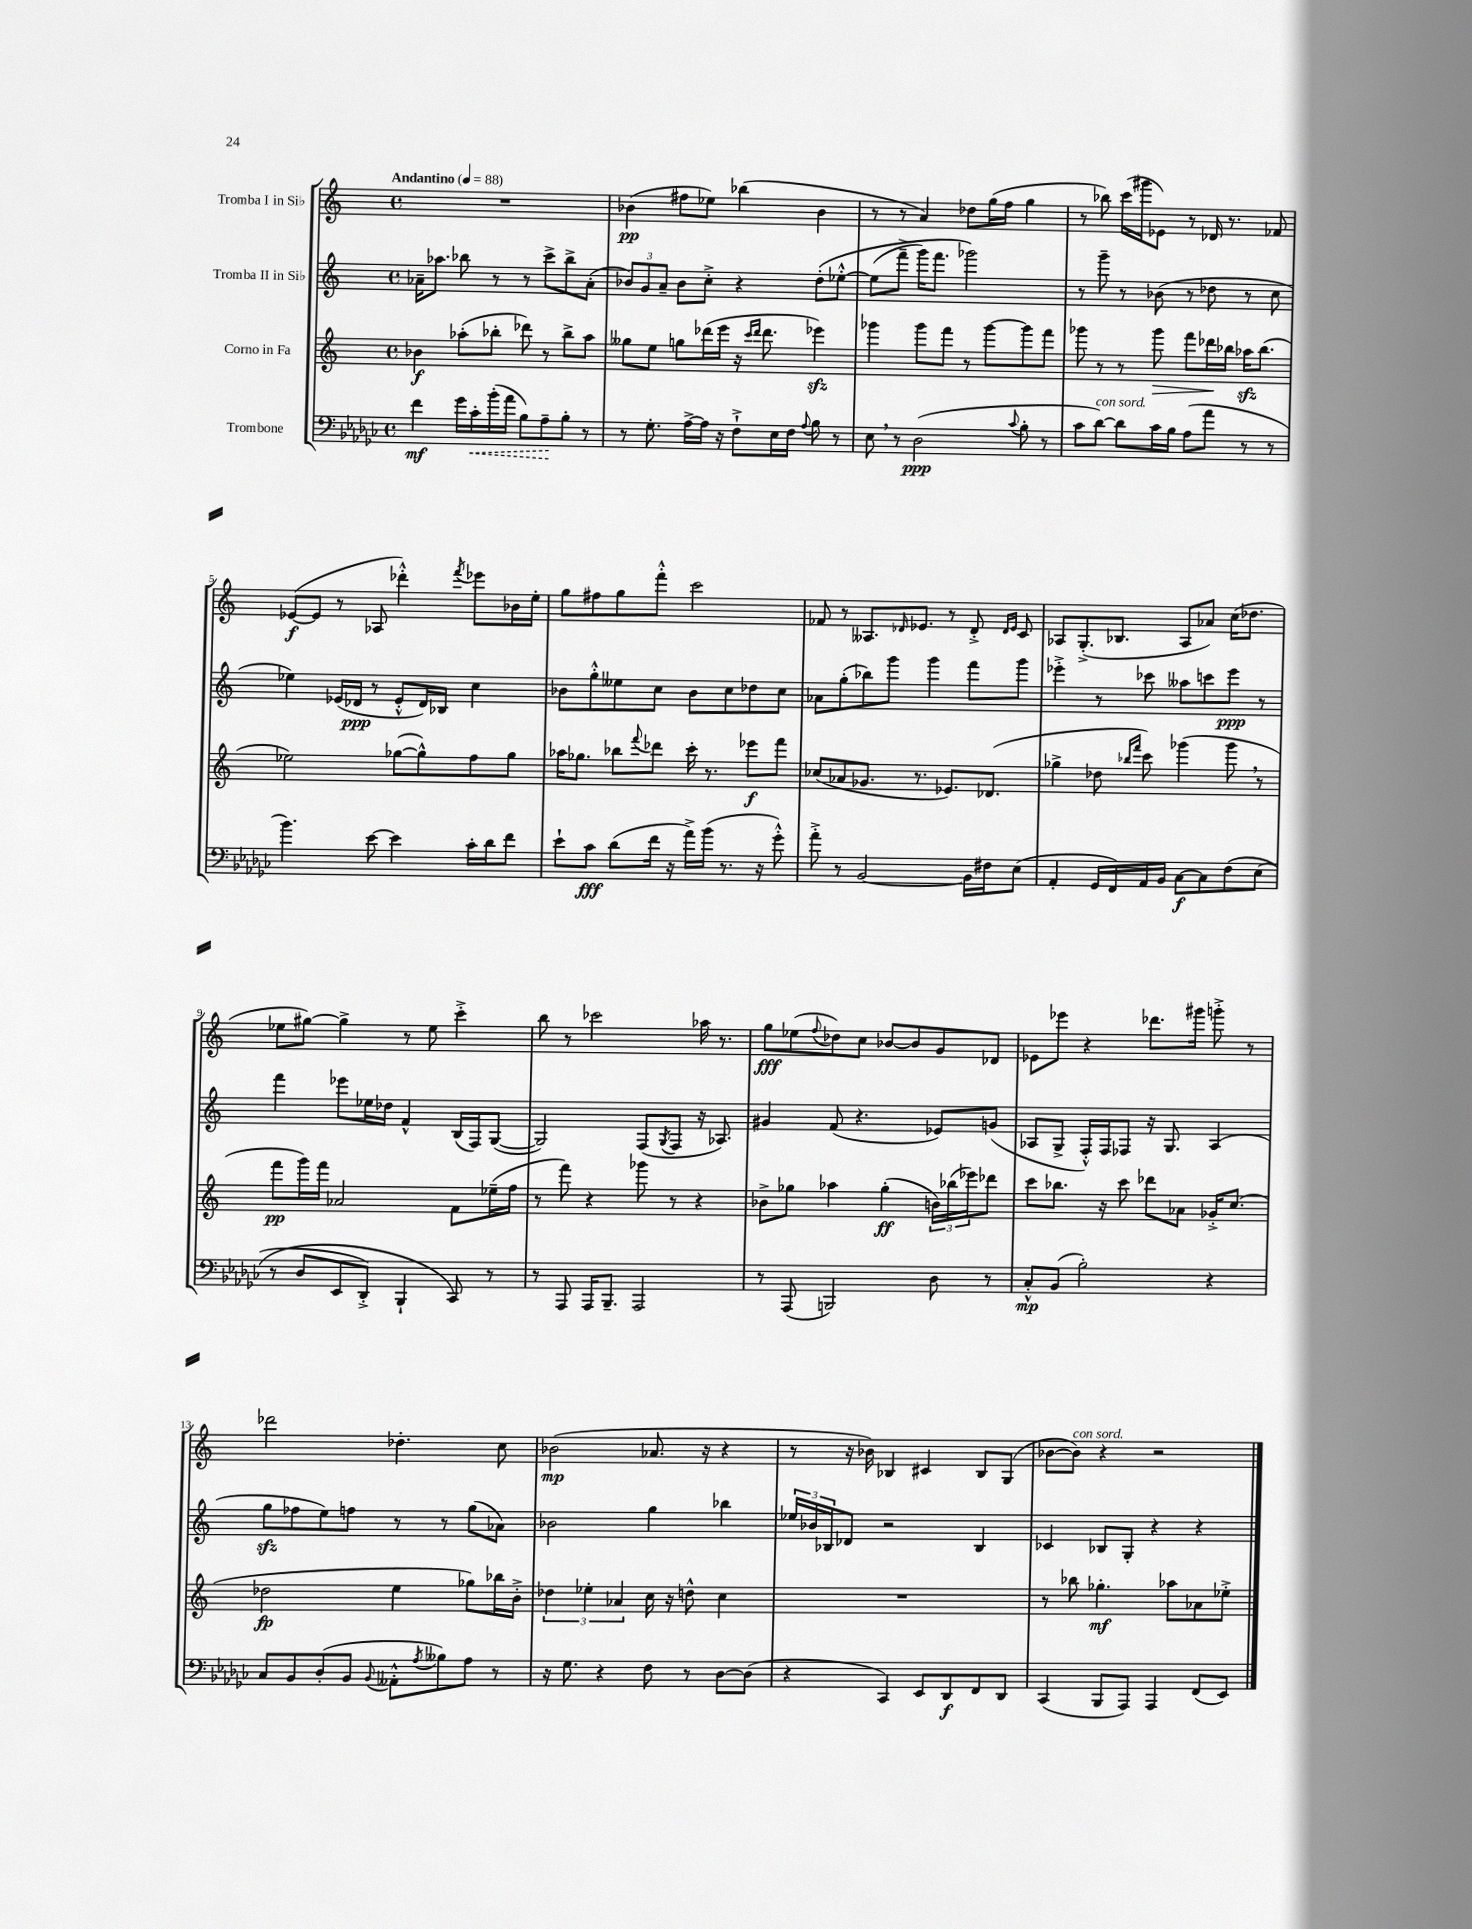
<<
\new StaffGroup <<
\new Staff = "s0" \with { instrumentName = "Tromba I in Sib" } {
    \clef treble \key c \major \defaultTimeSignature \time 4/4 \tempo "Andantino" 4 = 88
    R1 |
    bes'4\pp( fis''8 ees''8) bes''4( bes'4 |
    r8 r8 a'4) des''8 g''16( f''16 g''4 |
    r8 bes''8) c'''16( gis'''16 ees'8) r8 des'16 r8. fes'8 |
    ees'8~\f( ees'8 r8 aes8 des'''4-.-^) \acciaccatura { f'''8 } ees'''8 bes'16 e''16-. |
    g''8 fis''8 g''8 f'''8-.-^ c'''2 |
    fes'8 r8 aeses8. \grace { des'16 } ees'8. r8 des'8-.-> \grace { des'16 ees'16 } c'8 |
    aes8 g8.-.->( bes8. aes8 aes'8) c''16( des''8. |
    ees''8 gis''8~) gis''4-> r8 ees''8 c'''4-.-> |
    b''8 r8 ces'''2 aes''16 r8. |
    g''8\fff ees''8( \appoggiatura { f''8 } des''8) c''8 bes'8~ bes'8 g'8 des'8 |
    ees'8 ees'''8 r4 des'''8. gis'''16 g'''8-.-> r8 |
    des'''2 des''4.-. c''8 |
    bes'2\mp( aes'8. r16 r4 |
    r8 r16 bes'16) bes4 cis'4 bes8 g8( |
    bes'8~ bes'8^\markup { \italic "con sord." }) r4 r2 \bar "|." |
}
\new Staff = "s1" \with { instrumentName = "Tromba II in Sib" } {
    \clef treble \key c \major \defaultTimeSignature \time 4/4
    aes'16-- aes''8. bes''8 r8 r8 c'''8-> bes''8-> aes'8-.( |
    \tuplet 3/2 { bes'8) g'8 a'8-- } bes'8 c''8-.-> r4 d''8-.\( ees''8~-.-^ |
    ees''8( f'''8---> g'''16) f'''8. ges'''2\) |
    r8 g'''8-- r8 bes'8( r8 des''8 r8 c''8 |
    ees''4) ees'16( des'16\ppp r8 ees'8-.-^ des'16) bes16 c''4 |
    bes'8 g''8-.-^ eeses''8 c''8 bes'8 c''8 des''8 c''8 |
    aes'8 g''8-.( bes''8) g'''8 g'''4 f'''8 g'''8 |
    ees'''4-.-> r8 ces'''8 aeses''8 c'''8 ees'''8\ppp r8 |
    f'''4 ees'''8 ees''16 des''16 f'4-^ b16( f16) g8~( |
    g2) f8( \acciaccatura { g8 } f8 r16 aes8.) |
    gis'4 f'8( r4. ees'8) g'8( |
    aes8 g8-> f16-.-^) f16 fes8 r16 g8. aes4( |
    g''8\sfz fes''8 e''8) f''8 r8 r8 g''8( aes'8) |
    bes'2 g''4 bes''4 |
    \tuplet 3/2 { ees''16 bes'16 bes16 } des'8 r2 bes4 |
    ces'4 bes8 g8-. r4 r4 \bar "|." |
}
\new Staff = "s2" \with { instrumentName = "Corno in Fa" } {
    \clef treble \key c \major \defaultTimeSignature \time 4/4
    bes'4\f aes''8-.( bes''8-. des'''8) r8 bes''8-> aes''8 |
    geses''8 e''8 g''8 des'''16( e'''16 r16 \grace { c'''16 des'''16 } des'''8. ees'''4\sfz) |
    ges'''4 ges'''8 f'''8 r8 ges'''8~ ges'''8 f'''8 |
    ges'''8 r8 r8 ges'''8\> f'''8 des'''16\! bes''16 aes''16\sfz bes''8.( |
    ees''2) ges''8~( ges''8-^) f''8 ges''8 |
    aes''16 ges''8. bes''8 \appoggiatura { f'''8 } des'''8 c'''16-. r8. ees'''8\f f'''8 |
    ces''8( aes'8 ges'8. r8. ees'8.) des'8.( |
    ges''4-> des''8 \grace { bes''16 f'''16 } c'''8) ges'''4( ges'''8 \breathe r8 |
    f'''8\pp g'''16) f'''16 aes'2 f'8 ees''16--( f''16 |
    r8 f'''8) r4 ges'''8 r8 r4 |
    bes'8-> ges''8 aes''4 ges''4-.\ff( \tuplet 3/2 { b'16) bes''16( ees'''16) } des'''8 |
    c'''8 bes''8. r16 c'''8 des'''8 aes'8 ges'16-.-> c''8.( |
    des''2\fp e''4 ges''8) bes''16 b'16-.-> |
    \tuplet 3/2 { des''4 ees''4-. aes'4 } c''16 r16 d''8-^ c''4 |
    R1 |
    r8 bes''8 ges''4.-.\mf aes''8 aes'8 ees''8-.-> \bar "|." |
}
\new Staff = "s3" \with { instrumentName = "Trombone" } {
    \clef bass \key ges \major \defaultTimeSignature \time 4/4
    f'4\mf ges'16 \once \override Hairpin.style = #'dashed-line ces'16-.\< bes'16-.( aes'16 bes8) aes8--\! bes8-. r8 |
    r8 ges8.-. aes16~-> aes16 r16 f8-!-> ees16 f16 \appoggiatura { aes8 } bes8 r8 |
    ees8 \breathe r8 des2\ppp( \appoggiatura { ces'8 } bes8-. r8 |
    ces'8 des'8~^\markup { \italic "con sord." }) des'8 ces'16 bes16 aes8( aes'8 r8 r8 |
    bes'4.) ees'8~ ees'4 ces'16-. des'16 f'8 |
    ees'8-! ces'8\fff des'8( f'16 r16 aes'16->) bes'16( r8. r16 ges'8-.-^) |
    aes'8-.-> r8 bes,2~ bes,16 fis16 ees8( |
    aes,4-. ges,16 f,16) aes,16 bes,16 ces8~\f ces8 f8\( ees8( |
    r8 des8 ees,8 des,8-.->) bes,,4-! ces,8\) r8 |
    r8 aes,,8 aes,,16 bes,,8.-- aes,,2 |
    r8 aes,,8( b,,2) des8 r8 |
    ces8-.-^\mp bes,8( bes2-.) r4 |
    ces8 bes,8 des8-.( bes,8 \appoggiatura { bes,8 } aeses,8-.-^ \acciaccatura { aes8 } beses8) aes8 r8 |
    r16 ges8. r4 f8 r8 des8~ des8( |
    r4 ces,4) ees,8 des,8\f f,8 des,8 |
    ces,4( bes,,8 aes,,8) aes,,4 f,8( ees,8) \bar "|." |
}
>>
>>
